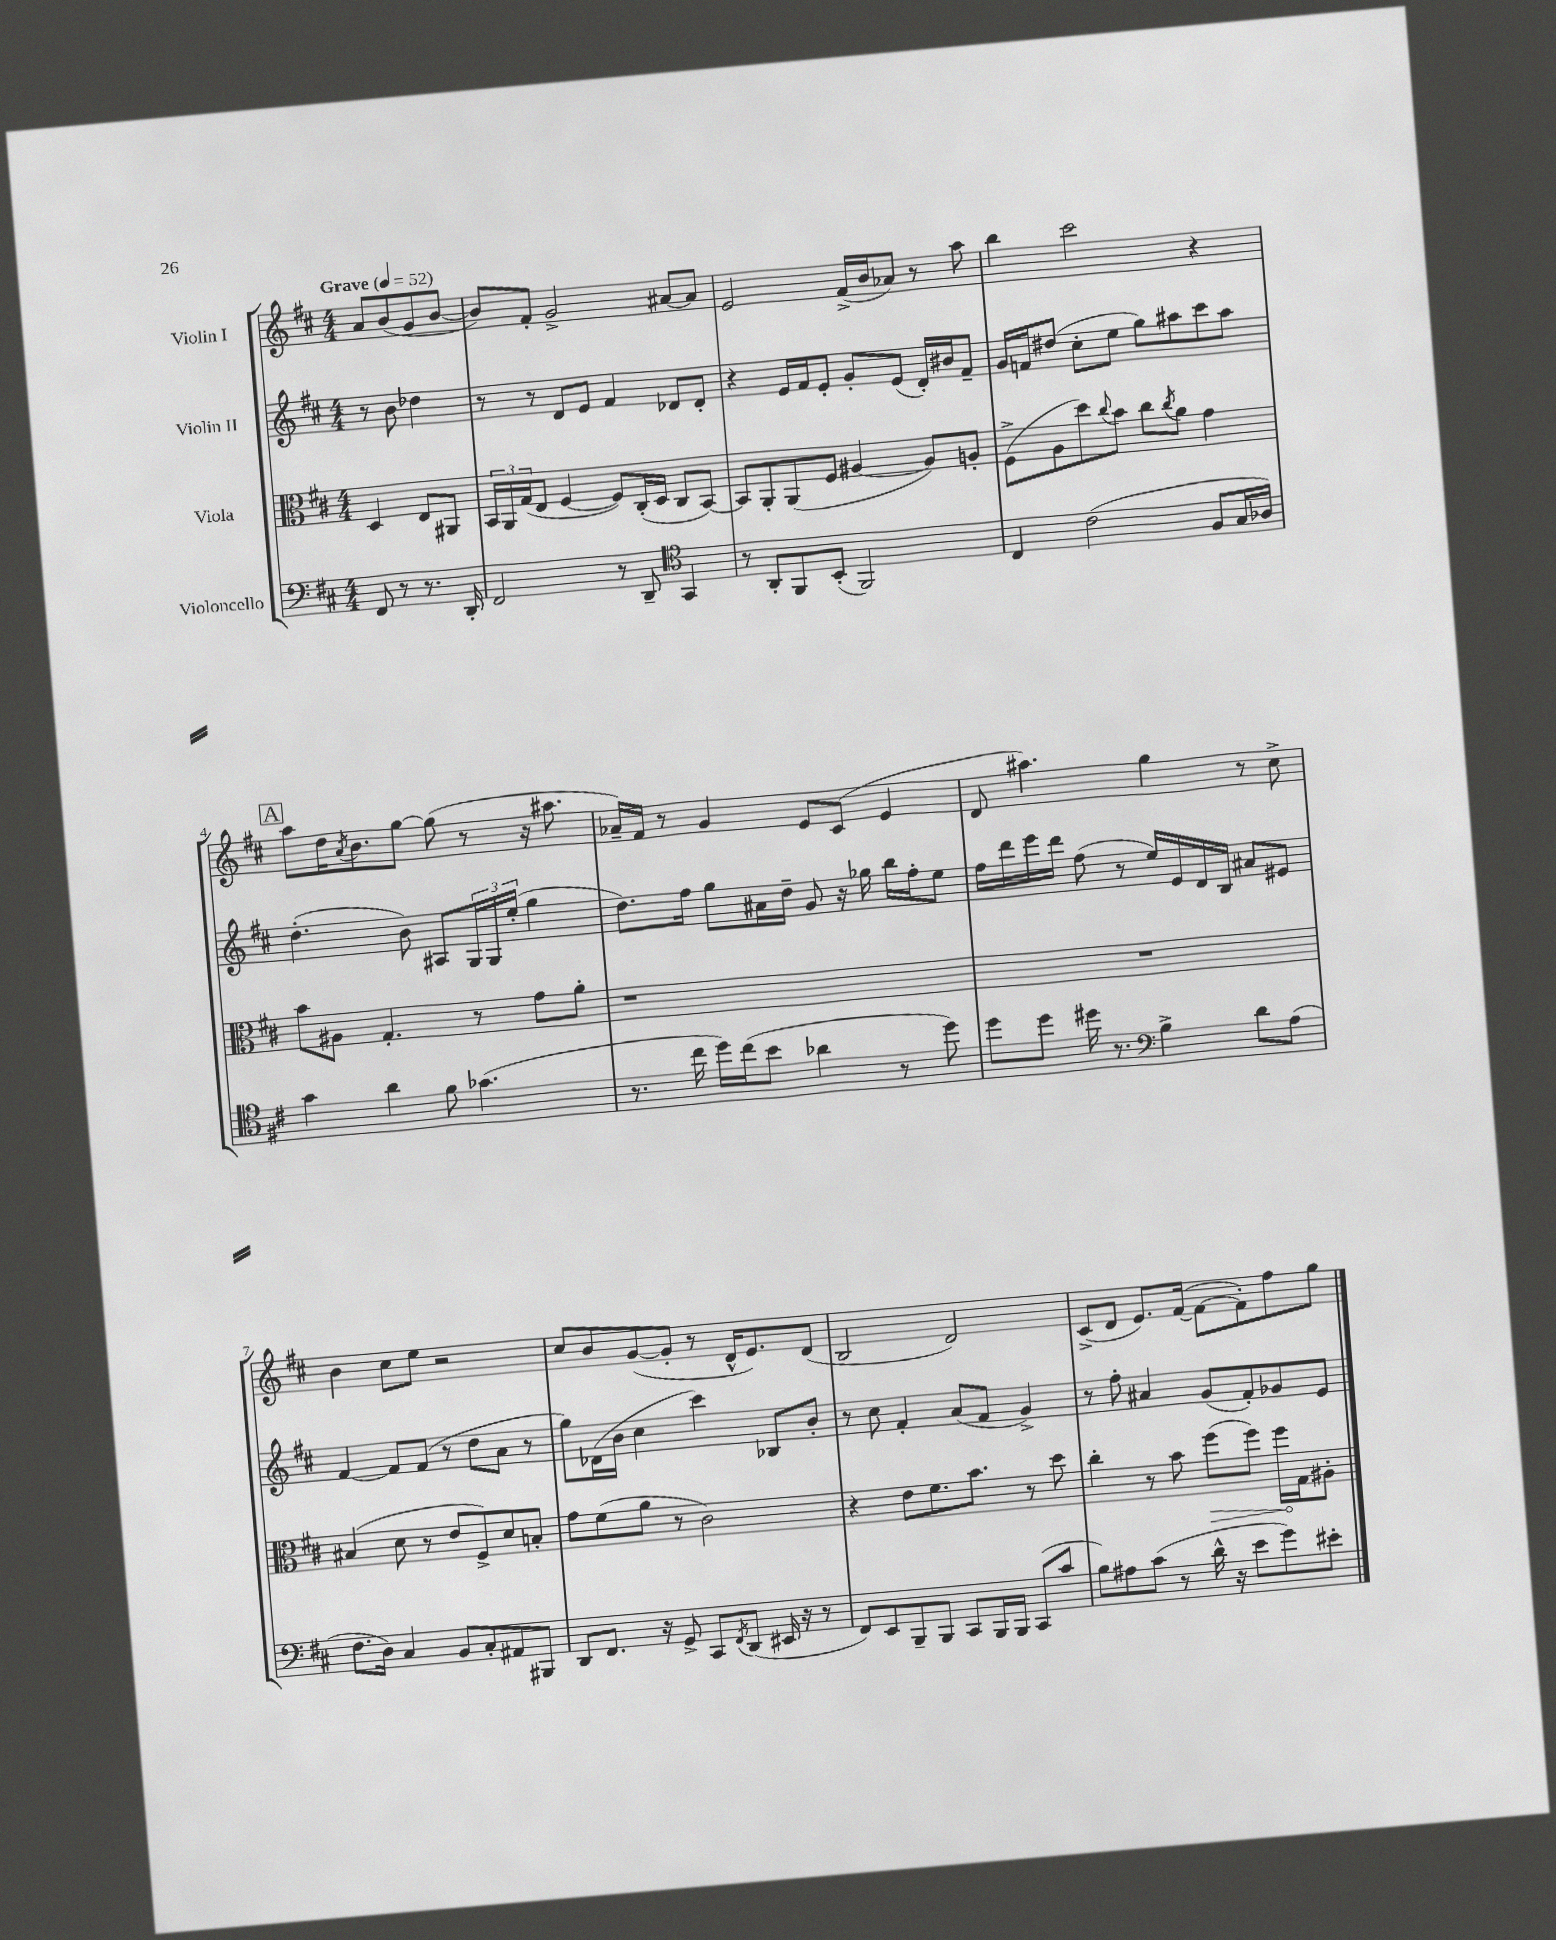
<<
\new StaffGroup <<
\new Staff = "s0" \with { instrumentName = "Violin I" } {
    \clef treble \key d \major \numericTimeSignature \time 4/4 \partial 2 \tempo "Grave" 4 = 52
    a'8 b'8( g'8 b'8~ |
    b'8) fis'8-. g'2-> ais'8~ ais'8 |
    e'2 fis'16->( b'16 aes'8) r8 a''8 |
    b''4 cis'''2 r4 |
    \mark \markup { \box "A" } a''8 d''16 \acciaccatura { a'8 } b'8. g''8~ g''8( r8 r16 ais''8. |
    aes'16--) fis'16 r8 g'4 e'8 cis'8( e'4 |
    d'8 ais''4.) g''4 r8 cis''8-> |
    b'4 cis''8 e''8 r2 |
    cis''8 b'8 g'8~( g'8-. r8 d'16-^ e'8.) d'8( |
    b2 d'2) |
    cis'8->( d'8 e'8.) fis'16~( fis'8~ fis'8-.) fis''8 g''8 \bar "|." |
}
\new Staff = "s1" \with { instrumentName = "Violin II" } {
    \clef treble \key d \major \numericTimeSignature \time 4/4 \partial 2
    r8 b'8 des''4 |
    r8 r8 d'8 e'8 fis'4 des'8 des'8-. |
    r4 e'16 fis'16 e'8-. g'8-. e'8( d'16-.) bis'16 fis'8-- |
    g'16 f'16 dis''8( cis''8-. e''8 g''8) ais''8 cis'''8 ais''8 |
    \mark \markup { \box "A" } d''4.-.( b'8) ais8 \tuplet 3/2 { g16 g16 e''16-.( } g''4 |
    d''8.) fis''16 g''8 ais'16 d''16-- g'8 r16 ges''16 b''16 fis''16-. e''8 |
    fis''16 d'''16 e'''16 d'''16 fis''8( r8 e''16) e'16 d'16 b16 ais'8 eis'8 |
    fis'4~ fis'8 fis'8( r8 d''8 a'8 r8 |
    g''8) des'16( b'16 cis''4 cis'''4) bes8 b'8-. |
    r8 cis''8 fis'4-. a'8( fis'8 g'4->) |
    r8 fis''8-. ais'4 g'8( fis'8-.) ges'8 e'8 \bar "|." |
}
\new Staff = "s2" \with { instrumentName = "Viola" } {
    \clef alto \key d \major \numericTimeSignature \time 4/4 \partial 2
    d4 e8 ais,8 |
    \tuplet 3/2 { b,16 a,16 g16( } e8 fis4~ fis8) cis16-.( d16 cis8 b,8~) |
    b,8 a,8-. a,8( fis8 ais4~ ais8) a8-. |
    fis8->( a8 d''8) \appoggiatura { cis''8 } b'8 cis''8 \acciaccatura { cis''8 } a'8 g'4 |
    \mark \markup { \box "A" } b'8 ais8 g4.-. r8 g'8 a'8-. |
    r1 |
    R1 |
    bis4( d'8 r8 e'8 fis8->) d'8 b8-. |
    g'8 fis'8( a'8 r8 cis'2) |
    r4 e'8 fis'8. b'8. r8 d''8 |
    cis''4-. r8 b'8 \once \override Hairpin.circled-tip = ##t fis''8\>( fis''8) fis''16\! g16 ais8-. \bar "|." |
}
\new Staff = "s3" \with { instrumentName = "Violoncello" } {
    \clef bass \key d \major \numericTimeSignature \time 4/4 \partial 2
    fis,8 r8 r8. d,16-. |
    fis,2 r8 d,8-- \clef tenor g,4 |
    r8 a,8-. fis,8 b,8-.( fis,2) |
    cis4 cis'2( fis8 g16 aes16) |
    \mark \markup { \box "A" } g'4 a'4 fis'8 ges'4.( |
    r8. cis''16 d''16) cis''16( b'8 aes'4 r8 d''8) |
    d''8 d''8 dis''16 r8. \clef bass b4-> d'8 a8( |
    fis8. d16) cis4 b,8 cis8-. ais,8 bis,,8 |
    d,8 fis,8. r16 g,8-> cis,8 \acciaccatura { fis,8 } d,8( eis,16 r16 r8 |
    fis,8) e,8 b,,8-- b,,8 cis,8 b,,16 b,,16 cis,8( cis'8 |
    b8) ais8 cis'8( r8 d'16-^ r16 e'8 g'8) eis'8-. \bar "|." |
}
>>
>>
